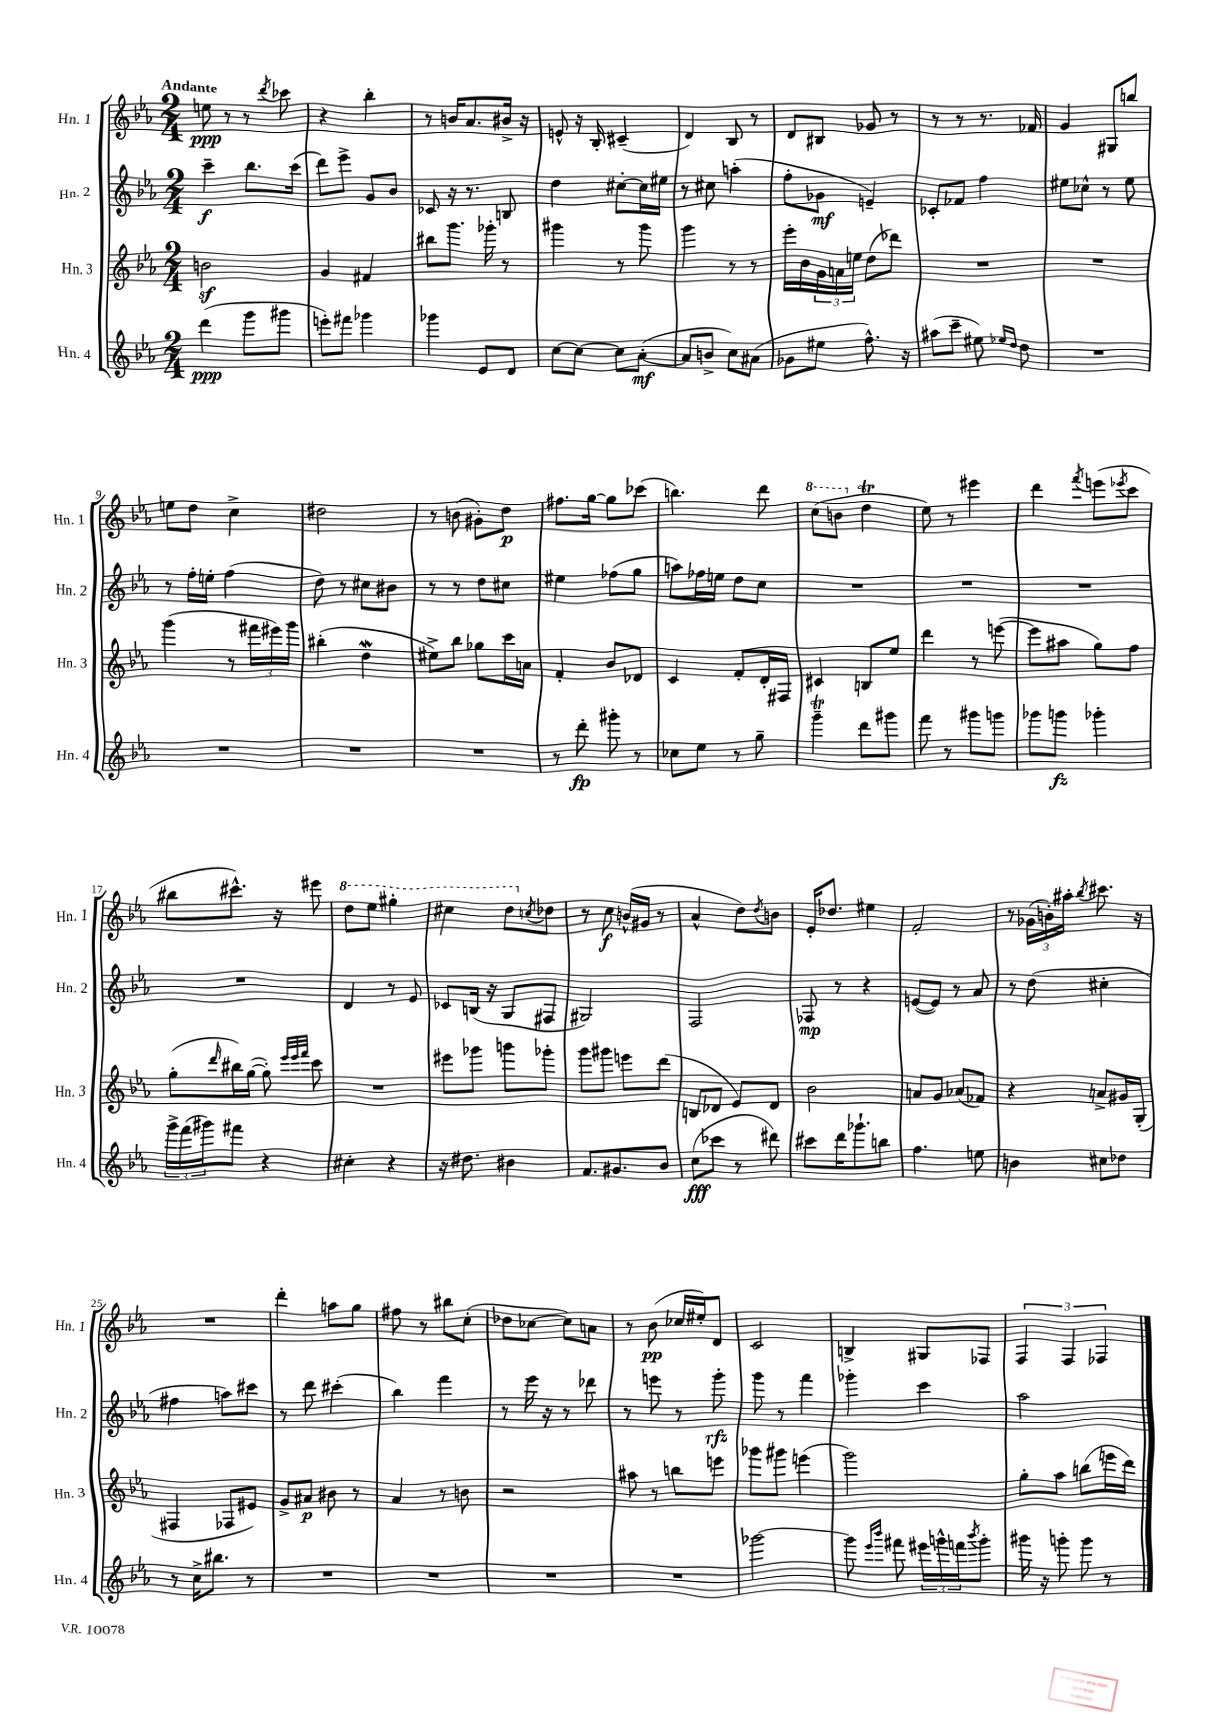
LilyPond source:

<<
\new StaffGroup <<
\new Staff = "s0" \with { instrumentName = "Hn. 1" shortInstrumentName = "Hn. 1" } {
    \clef treble \key ees \major \numericTimeSignature \time 2/4 \tempo "Andante"
    e''8\ppp r8 r8 \acciaccatura { d'''8 } ces'''8 |
    r4 bes''4-. |
    r8 b'16 aes'8. bis'16-> r16 |
    e'8-^ r16 bes16-. cis'4--( |
    d'4) bes8 r8 |
    d'8 bis8 ges'8 r8 |
    r8 r8 r8. fes'16 |
    g'4 gis8 b''8 |
    e''8 d''8 c''4-> |
    dis''2 |
    r8 b'8( gis'8-.) d''8\p |
    fis''8. g''16~ g''8 ces'''8( |
    b''4.) d'''8 |
    \ottava #1 c'''8( b''8 \ottava #0 d''4\trill |
    ees''8) r8 eis'''4 |
    d'''4 \acciaccatura { f'''8 } e'''8( \acciaccatura { ees'''8 } c'''8 |
    bis''8 cis'''8.-^) r16 eis'''8 |
    \ottava #1 d'''8 ees'''8 gis'''4-. |
    cis'''4 d'''8 \ottava #0 \acciaccatura { c''!8 } des''8 |
    r8 c''8\f b'16-^( gis'16 r8 |
    aes'4-^ d''8) \acciaccatura { d''8 } b'8 |
    ees'16-. des''8. eis''4 |
    f'2-. |
    r8 \tuplet 3/2 { ges'16( b'16-.) ais''16-. } \acciaccatura { bes''8 } cis'''8. r16 |
    R2 |
    d'''4-. a''8 g''8 |
    fis''8 r8 bis''8 c''8-.( |
    des''8 ces''8~ ces''8) a'8 |
    r8 bes'8\pp( ces''16 eis''16-.) d'8 |
    c'2 |
    b4-> gis8 fes8 |
    \tuplet 3/2 { f4 f4 fes4 } \bar "|." |
}
\new Staff = "s1" \with { instrumentName = "Hn. 2" shortInstrumentName = "Hn. 2" } {
    \clef treble \key ees \major \numericTimeSignature \time 2/4
    c'''4--\f bes''8. c'''16( |
    d'''8) ees'''8-> g'8 bes'8 |
    ces'8 r16 r8. b8 |
    d''4 cis''8~-. cis''16 eis''16 |
    r8 cis''8 a''4-.( |
    f''8-. ges'8\mf e'4--) |
    ces'8-. fes'8 f''4 |
    eis''8 ces''8-^ r8 eis''8 |
    r8 f''16-. e''16-. f''4( |
    d''8) r8 cis''8 bis'8 |
    r8 r8 d''8 cis''8 |
    eis''4 fes''8( g''8 |
    a''8) fes''16 e''16 d''8 c''8 |
    R2 |
    R2 |
    R2 |
    R2 |
    d'4 r8 ees'8 |
    ces'8 b16( r16 g8 fis8 |
    gis2) |
    f2 |
    fes8\mp r8 r4 |
    e'8~( e'8) r8 aes'8 |
    r8 d''8( cis''4-. |
    fis''4 a''8) cis'''8 |
    r8 d'''8 cis'''4-.( |
    bes''4) f'''4 |
    r8 ees'''16 r16 r8 des'''8 |
    r8 e'''8 r8 g'''8-.\rfz |
    g'''8 r8 f'''4 |
    ges'''4-. c'''4 |
    aes''2 \bar "|." |
}
\new Staff = "s2" \with { instrumentName = "Hn. 3" shortInstrumentName = "Hn. 3" } {
    \clef treble \key ees \major \numericTimeSignature \time 2/4
    b'2\sf |
    g'4 fis'4 |
    bis''8 g'''8. ges'''16-. r8 |
    gis'''4 r8 gis'''8 |
    g'''4 r8 r8 |
    ees'''16-. bes'16 \tuplet 3/2 { g'16 a'16 e''16 } d''8( des'''8) |
    R2 |
    R2 |
    g'''4( r8 \tuplet 3/2 { fis'''16 eis'''16) g'''16 } |
    bis''4-.( d''4\mordent |
    eis''8->) bes''8 ges''8 c'''16 a'16 |
    f'4-. bes'8 des'8 |
    c'4 f'8-. d'16-. fis16 |
    cis'4 b8 ees''8 |
    d'''4 r8 e'''8~( |
    e'''8 ais''8 g''8) f''8 |
    g''8-.( \grace { d'''16 } bis''16) g''16~( g''8-.) \grace { ees'''32 ees'''32 f'''32 } c'''8 |
    R2 |
    eis'''8 ges'''8 g'''8 ges'''8-. |
    g'''8 gis'''8 e'''8 d'''8( |
    b8 des'8 ees'8) des'8 |
    bes'2 |
    a'8 g'8 aes'8( fes'8) |
    r4 a'8-> gis'16 g16-.( |
    fis4 fes8 eis'8) |
    g'8-> ais'8\p bis'8 r8 |
    aes'4 r8 b'8 |
    r2 |
    ais''8 r8 b''8 e'''8 |
    ges'''8 gis'''8 e'''4( |
    g'''2) |
    g''8-. aes''8 b''8( e'''16 d'''16) \bar "|." |
}
\new Staff = "s3" \with { instrumentName = "Hn. 4" shortInstrumentName = "Hn. 4" } {
    \clef treble \key ees \major \numericTimeSignature \time 2/4
    d'''4\ppp( g'''8 gis'''8 |
    e'''8-.) fis'''8 ges'''4 |
    ges'''4 ees'8 d'8 |
    c''8~ c''8~ c''8 aes'8~-.\mf( |
    aes'8 b'8-> c''8) ais'8( |
    ges'8 eis''8 f''8.-^) r16 |
    ais''8( c'''8-- eis''8) \grace { ees''16 d''16 } d''8 |
    R2 |
    R2 |
    R2 |
    R2 |
    r8 d'''8-.\fp gis'''8-. r8 |
    ces''8 ees''8 r8 g''8-- |
    g'''4--\trill d'''8 gis'''8 |
    f'''8 r8 gis'''8 g'''8 |
    ges'''8 g'''8\fz ges'''4-. |
    \tuplet 3/2 { g'''16-> f'''16( gis'''16) } fis'''8 r4 |
    cis''4-. r4 |
    r16 dis''8. bis'4 |
    f'8. gis'8. bes'8 |
    c''8\fff( ces'''8 r8 dis'''8) |
    cis'''8 d'''16 ges'''8.-! b''8 |
    f''4. e''8 |
    b'4 cis''8 des''8 |
    r8 c''16-> bis''8. r8 |
    R2 |
    R2 |
    R2 |
    R2 |
    ges'''2~ |
    ges'''8 \grace { ees'''16 bes'''16 } fis'''8 \tuplet 3/2 { eis'''16 g'''16-^ f'''16 } \acciaccatura { bes'''8 } g'''8-. |
    gis'''16 r16 g'''8-. g'''8 r8 \bar "|." |
}
>>
>>
